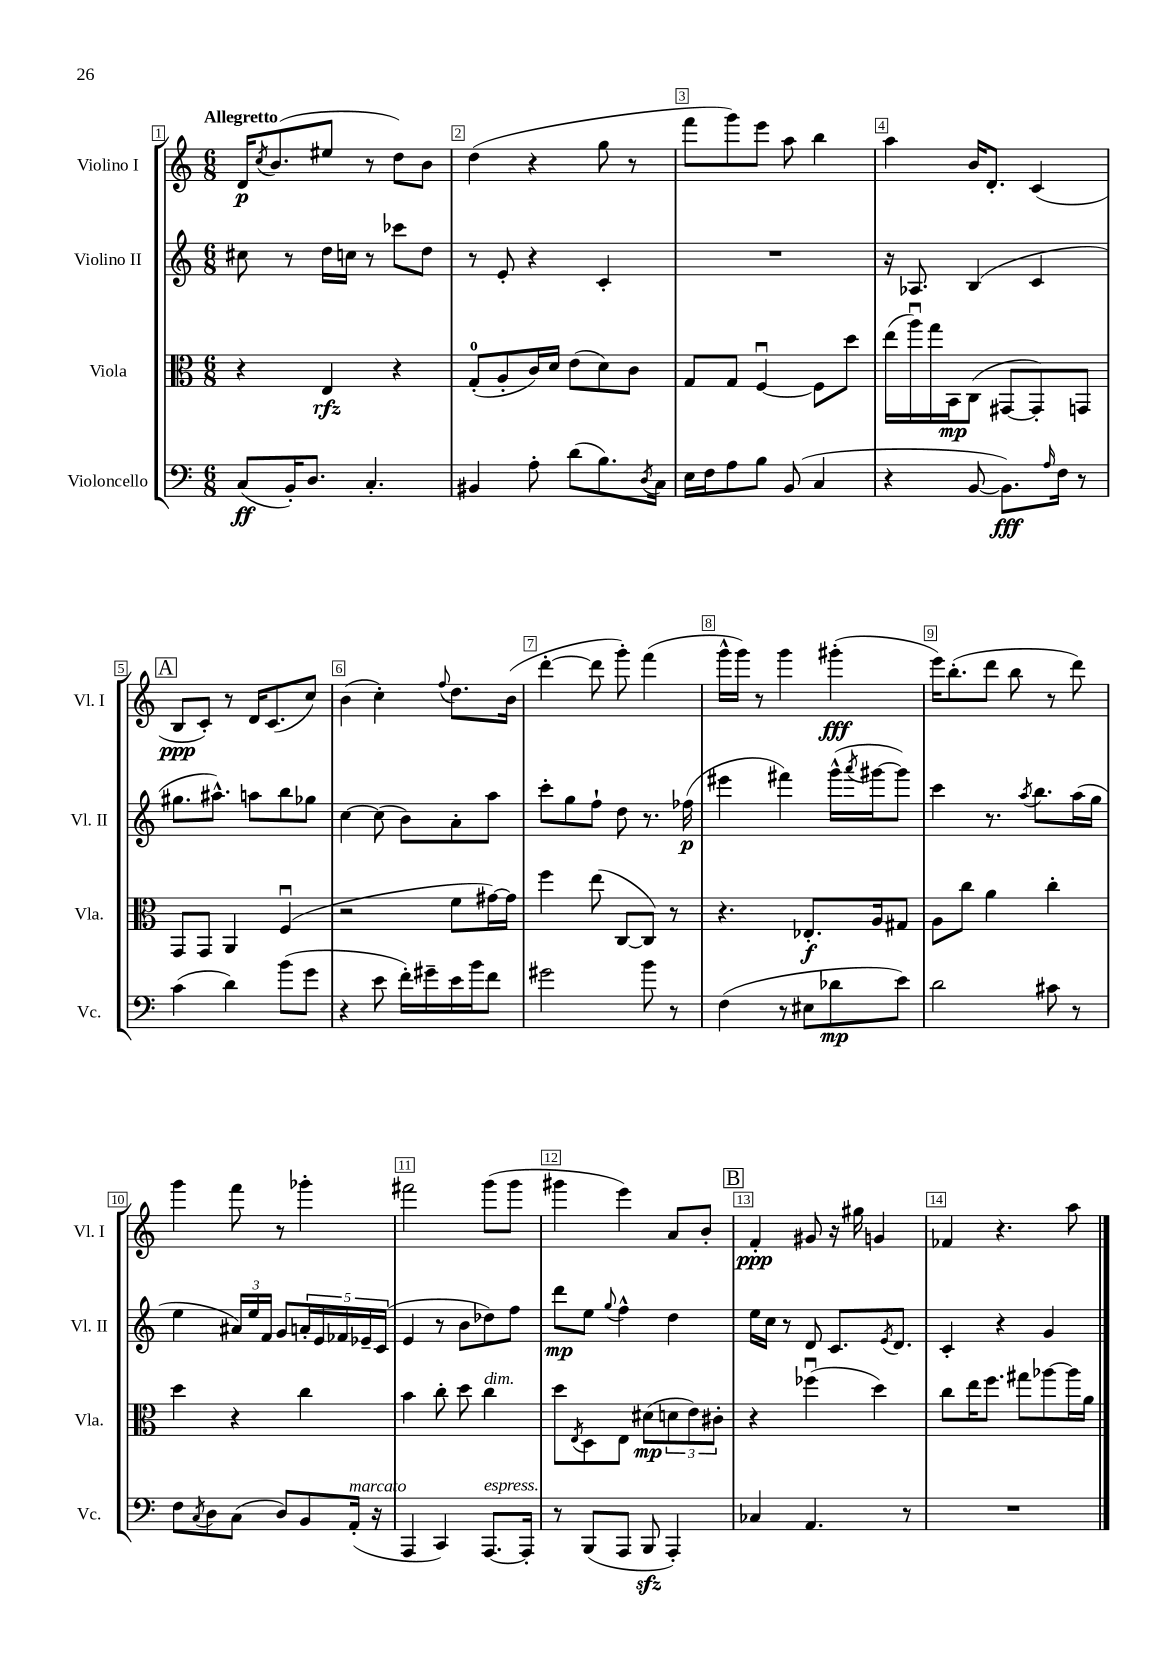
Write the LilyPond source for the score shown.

<<
\new StaffGroup <<
\new Staff = "s0" \with { instrumentName = "Violino I" shortInstrumentName = "Vl. I" } {
    \clef treble \key c \major \numericTimeSignature \time 6/8 \tempo "Allegretto"
    d'16\p \acciaccatura { c''8 } b'8.( eis''8 r8 d''8) b'8 |
    d''4( r4 g''8 r8 |
    f'''8 g'''8) e'''8 a''8 b''4 |
    a''4 b'16 d'8.-. c'4( |
    \mark \markup { \box "A" } b8\ppp c'8-.) r8 d'16 c'8.( c''8) |
    b'4( c''4-.) \appoggiatura { f''8 } d''8. b'16( |
    d'''4~-. d'''8 g'''8-.) f'''4( |
    g'''16-^ g'''16) r8 g'''4 gis'''4-.\fff( |
    e'''16) b''8.-.( d'''8 b''8 r8 d'''8) |
    g'''4 f'''8 r8 ges'''4-. |
    fis'''2 g'''8( g'''8 |
    gis'''4 e'''4) a'8 b'8-. |
    \mark \markup { \box "B" } f'4-.\ppp gis'8 r16 gis''16 g'4 |
    fes'4 r4. a''8 \bar "|." |
}
\new Staff = "s1" \with { instrumentName = "Violino II" shortInstrumentName = "Vl. II" } {
    \clef treble \key c \major \numericTimeSignature \time 6/8
    cis''8 r8 d''16 c''16 r8 ces'''8 d''8 |
    r8 e'8-. r4 c'4-. |
    R2. |
    r16 aes8. b4( c'4 |
    \mark \markup { \box "A" } gis''8. ais''8.-^) a''8 b''8 ges''8 |
    c''4~ c''8( b'8) a'8-. a''8 |
    c'''8-. g''8 f''8-! d''8 r8. fes''16\p( |
    eis'''4 fis'''4) g'''16-^( \acciaccatura { a'''8 } gis'''16~ gis'''8) |
    c'''4 r8. \acciaccatura { a''8 } b''8. a''16( g''16 |
    e''4 \tuplet 3/2 { ais'16) e''16 f'16 } g'8 \tuplet 5/4 { a'16-. e'16 fes'16 ees'16-- c'16( } |
    e'4 r8 b'8 des''8) f''8 |
    d'''8\mp e''8 \appoggiatura { g''8 } f''4-^ d''4 |
    \mark \markup { \box "B" } e''16 c''16 r8 d'8 c'8. \acciaccatura { e'8 } d'8. |
    c'4-. r4 g'4 \bar "|." |
}
\new Staff = "s2" \with { instrumentName = "Viola" shortInstrumentName = "Vla." } {
    \clef alto \key c \major \numericTimeSignature \time 6/8
    r4 e4\rfz r4 |
    g8-0-.( a8-. c'16) d'16 e'8( d'8) c'8 |
    g8 g8 f4~\downbow f8 d''8 |
    e''16( a''16\downbow) g''16 b,16\mp c8( gis,8~ gis,8-.) g,8 |
    \mark \markup { \box "A" } g,8 g,8 a,4 f4\downbow( |
    r2 f'8 gis'16~) gis'16 |
    f''4 e''8( c8~ c8) r8 |
    r4. ees8.-.\f a16 gis8 |
    a8 c''8 a'4 c''4-. |
    d''4 r4 c''4 |
    b'4 c''8-. d''8 c''4^\markup { \italic "dim." } |
    d''8 \acciaccatura { e8 } d8 e8 dis'8\mp( \tuplet 3/2 { d'8 e'8) cis'8-. } |
    \mark \markup { \box "B" } r4 fes''4\downbow( d''4) |
    c''8 e''16 f''8. gis''8 aes''8~ aes''16 a'16 \bar "|." |
}
\new Staff = "s3" \with { instrumentName = "Violoncello" shortInstrumentName = "Vc." } {
    \clef bass \key c \major \numericTimeSignature \time 6/8
    c8\ff( b,16-.) d8. c4.-. |
    bis,4 a8-. d'8( b8.) \acciaccatura { d8 } c16 |
    e16 f16 a8 b8 b,8( c4 |
    r4 b,8~ b,8.\fff) \grace { a16 } f16 r8 |
    \mark \markup { \box "A" } c'4( d'4) b'8( g'8 |
    r4 e'8 f'16-.) gis'16-- e'16 b'16 f'8 |
    gis'2 b'8 r8 |
    f4( r8 eis8 des'8\mp e'8) |
    d'2 cis'8 r8 |
    f8 \acciaccatura { c8 } d8 c8( d8) b,8 a,16-.^\markup { \italic "marcato" }( r16 |
    a,,4 c,4) a,,8.~^\markup { \italic "espress." } a,,16-. |
    r8 b,,8( a,,8 b,,8\sfz a,,4-.) |
    \mark \markup { \box "B" } ces4 a,4. r8 |
    R2. \bar "|." |
}
>>
>>
\layout { \context { \Score \override BarNumber.break-visibility = ##(#f #t #t) barNumberVisibility = #all-bar-numbers-visible \override BarNumber.stencil = #(make-stencil-boxer 0.1 0.3 ly:text-interface::print) } }
